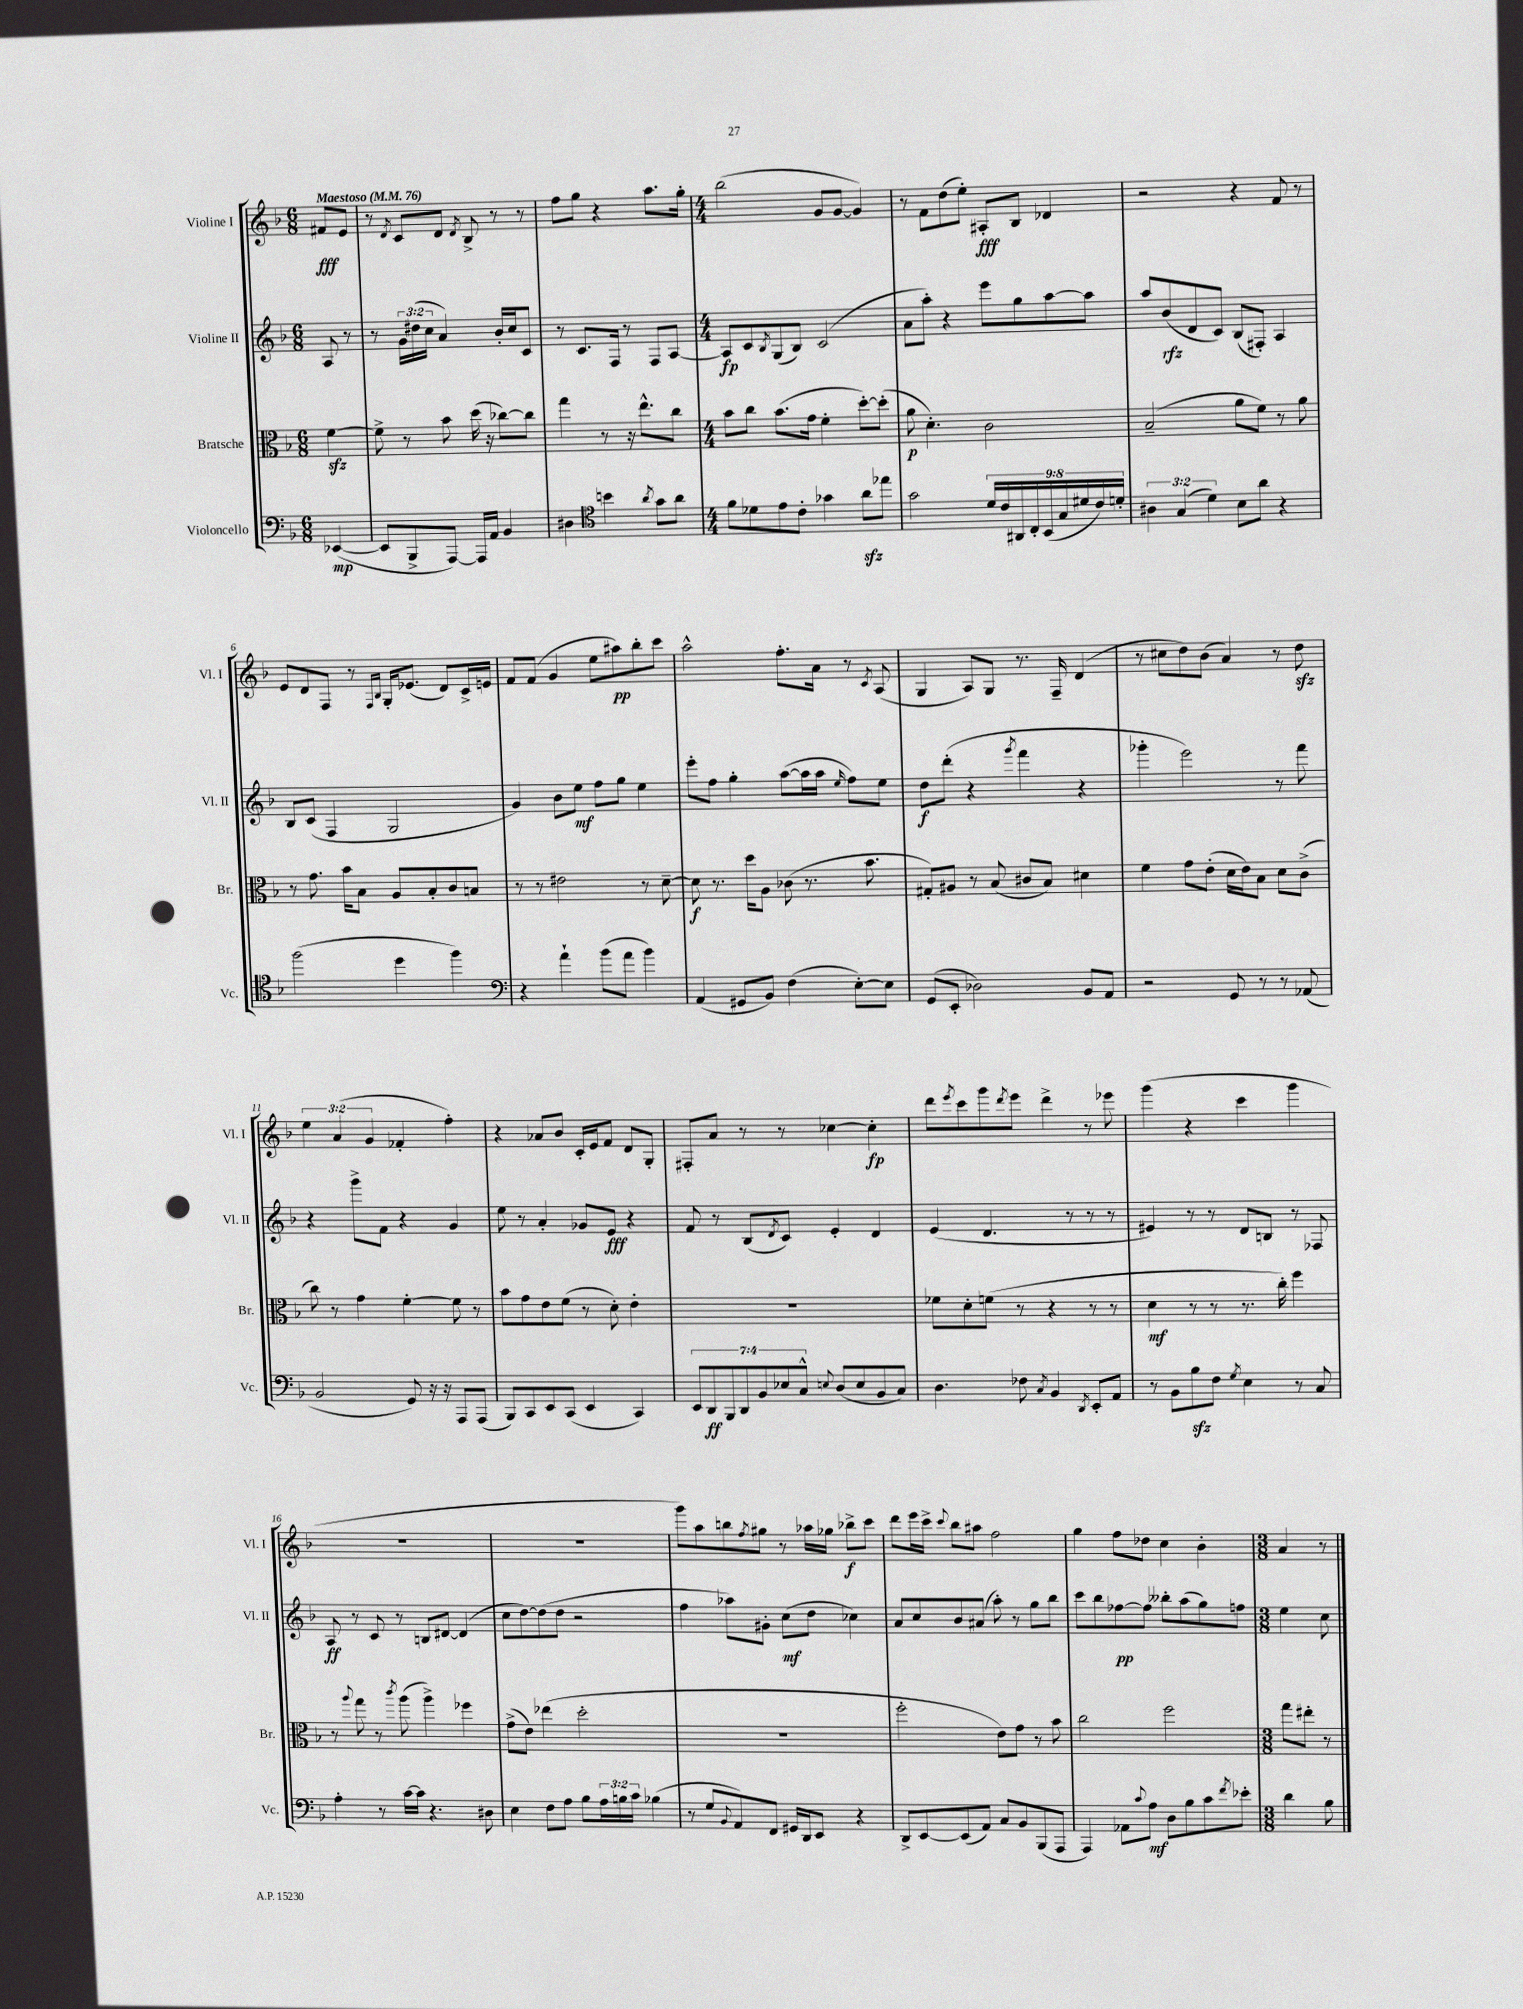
<<
\new StaffGroup <<
\new Staff = "s0" \with { instrumentName = "Violine I" shortInstrumentName = "Vl. I" } {
    \clef treble \key f \major \numericTimeSignature \time 6/8 \override Staff.TupletNumber.text = #tuplet-number::calc-fraction-text \partial 4 \tempo "Maestoso" 4 = 76
    fis'8\fff e'8 |
    r8 \acciaccatura { d'8 } c'8 d'8 \acciaccatura { d'8 } bes8-> r8 r8 |
    f''8 g''8 r4 a''8. g''16-. |
    \numericTimeSignature \time 4/4 bes''2( g'8 g'8~ g'4) |
    r8 f'8 d''8( e''8-.) ais8-.\fff bes8 des'4 |
    r2 r4 f'8 r8 |
    e'8 d'8 f8 r8 \grace { f16 bes16 } g16-. ees'8.( d'8) c'16-> e'16 |
    f'8 f'8( g'4 e''8 ais''8\pp) bes''8-. c'''8 |
    a''2-^ f''8.-. a'16 r8 \acciaccatura { c'8 } a8( |
    g4 a8) g8 r8. f16-- d'4( |
    r8 cis''8 d''8) bes'8( a'4) r8 d''8\sfz |
    \tuplet 3/2 { e''4 a'4( g'4 } fes'4-. f''4-.) |
    r4 aes'8 bes'8 c'16-. e'16 f'8 d'8 g8-. |
    fis8-. a'8 r8 r8 ces''4~ ces''4-.\fp |
    d'''8 \acciaccatura { e'''8 } c'''8 g'''8 \acciaccatura { d'''8 } e'''8 d'''4-> r8 ees'''8 |
    g'''4( r4 c'''4 g'''4 |
    R1 |
    R1 |
    g'''8) a''8 b''8 \acciaccatura { f''8 } gis''8 r8 aes''16 ges''16 bes''8->\f c'''8 |
    d'''8 e'''16 c'''16-> \appoggiatura { c'''8 } bes''8 ais''8 f''2 |
    g''4 f''8 des''8 c''4 bes'4-. |
    \numericTimeSignature \time 3/8 a'4 r8 \bar "|." |
}
\new Staff = "s1" \with { instrumentName = "Violine II" shortInstrumentName = "Vl. II" } {
    \clef treble \key f \major \numericTimeSignature \time 6/8 \override Staff.TupletNumber.text = #tuplet-number::calc-fraction-text \partial 4
    a8 r8 |
    r8 \tuplet 3/2 { g'16 dis''16( c''16 } a'4) bes'16-. c''16 c'8 |
    r8 c'8. f16 r8 f8 a8~ |
    \numericTimeSignature \time 4/4 a8\fp c'8 \acciaccatura { bes8 } g8( bes8) c'2( |
    a'8 a''8-.) r4 e'''8 g''8 a''8~ a''8 |
    a''8 bes'8\rfz( d'8 c'8) bes8( fis8-.) a4 |
    bes8 c'8( f4 g2 |
    g'4) bes'8 e''8\mf f''8 g''8 e''4 |
    e'''8-. f''8 g''4-. a''8~( a''16 a''16 \grace { e''16 } f''8) e''8 |
    d''8\f d'''8-.( r4 \acciaccatura { g'''8 } f'''4 r4 |
    ges'''4-. e'''2) r8 f'''8 |
    r4 g'''8-> f'8 r4 g'4 |
    e''8 r8 a'4-. ges'8 e'8\fff r4 |
    f'8 r8 bes8( \acciaccatura { d'8 } c'8) e'4-. d'4 |
    e'4( d'4. r8 r8 r8 |
    eis'4) r8 r8 d'8 b8 r8 fes8 |
    a8\ff r8 c'8 r8 b8 dis'8~ dis'4( |
    c''8 d''8~) d''8( d''8 r2 |
    f''4 aes''8) gis'8-. c''8\mf( d''8 ces''4) |
    a'8 c''8 bes'8 ais'8( a''8-.) r8 g''8 bes''8 |
    c'''8 bes''8 fes''8~\pp fes''8 beses''8-. a''8( g''8) f''8 |
    \numericTimeSignature \time 3/8 e''4 c''8 \bar "|." |
}
\new Staff = "s2" \with { instrumentName = "Bratsche" shortInstrumentName = "Br." } {
    \clef alto \key f \major \numericTimeSignature \time 6/8 \partial 4
    f'4~\sfz |
    f'8-> r8 bes'8 d''16( r16 ces''8~) ces''8 |
    g''4 r8 r16 e''8.-^ c''8 |
    \numericTimeSignature \time 4/4 bes'8 c''8 bes'8.( g'16 f'4-. d''8~-.) d''8-.( |
    a'8\p d'4.-.) c'2 |
    bes2--( a'8 f'8) r8 a'8 |
    r8 g'8. bes'16 bes8 a8 bes8-. c'8 b8 |
    r8 r8 eis'2 r8 d'8~-- |
    d'8\f r8. d''16 a8 ces'8( r8. bes'8. |
    gis8-.) ais8 r8 bes8( cis'8 bes8) dis'4 |
    f'4 g'8 e'8-.( d'16 e'16) bes8 d'8 c'8->( |
    c''8) r8 g'4 f'4~-. f'8 r8 |
    bes'8 g'8 e'8 f'8( r8 d'8-.) e'4-. |
    R1 |
    fes'8 d'8-. f'8( r8 r4 r8 r8 |
    d'4\mf r8 r8 r8. c''16-.) f''4 |
    r8 \appoggiatura { a''8 } g''8 r8 \acciaccatura { c'''8 } a''8( a''4->) fes''4 |
    g'8->( e'8) ees''4( d''2-. |
    R1 |
    f''2-. e'8) g'8 r8 bes'8 |
    c''2 f''2 |
    \numericTimeSignature \time 3/8 g''8 eis''8-. r8 \bar "|." |
}
\new Staff = "s3" \with { instrumentName = "Violoncello" shortInstrumentName = "Vc." } {
    \clef bass \key f \major \numericTimeSignature \time 6/8 \override Staff.TupletNumber.text = #tuplet-number::calc-fraction-text \partial 4
    ees,4~\mp( |
    ees,8 bes,,8-> a,,8~) a,,16 a,16 bes,4 |
    dis4 \clef tenor b'4 \acciaccatura { a'8 } g'8 a'8 |
    \numericTimeSignature \time 4/4 f'8 des'8 e'8 c'8-. ges'4 a'8\sfz ees''8 |
    g'2 \tuplet 9/8 { d'16 c'16 ais,16 c16-. bes,16( g16 dis'16 c'16) d'16-. } |
    \tuplet 3/2 { ais4 g4( d'4) } bes8 a'8 r4 |
    f''2( d''4 f''4) |
    \clef bass r4 a'4-! bes'8( a'8 bes'4) |
    a,4( gis,8 bes,8) f4( e8~-.) e8 |
    g,8( e,8-. des2) bes,8 a,8 |
    r2 g,8 r8 r8 aes,8( |
    bes,2 g,8) r16 r16 a,,8 a,,8( |
    bes,,8) c,8 e,8 c,8( e,4 c,4) |
    \tuplet 7/4 { e,8 d,8\ff bes,,8 d,8 bes,8 ees8 c8-^ } \appoggiatura { e8 } d8( e8 bes,8 c8) |
    d4. fes8 \acciaccatura { c8 } bes,4 \acciaccatura { d,8 } e,8-. a,8 |
    r8 bes,8 bes8\sfz f8 \acciaccatura { g8 } e4 r8 c8 |
    a4-. r8 c'16~ c'16 r4. dis8 |
    e4 f8 a8 bes8 \tuplet 3/2 { a16 b16 c'16 } bes4( |
    r8 g8 \appoggiatura { bes,8 } a,8) f,8 gis,16 d,16 e,8 r4 |
    d,8-> e,8~ e,8( a,8) c8 bes,8 bes,,8( a,,8 |
    a,,4) aes,8 \appoggiatura { c'8 } a8\mf d8 bes8 c'8 \acciaccatura { f'8 } ees'8-. |
    \numericTimeSignature \time 3/8 d'4 bes8 \bar "|." |
}
>>
>>
